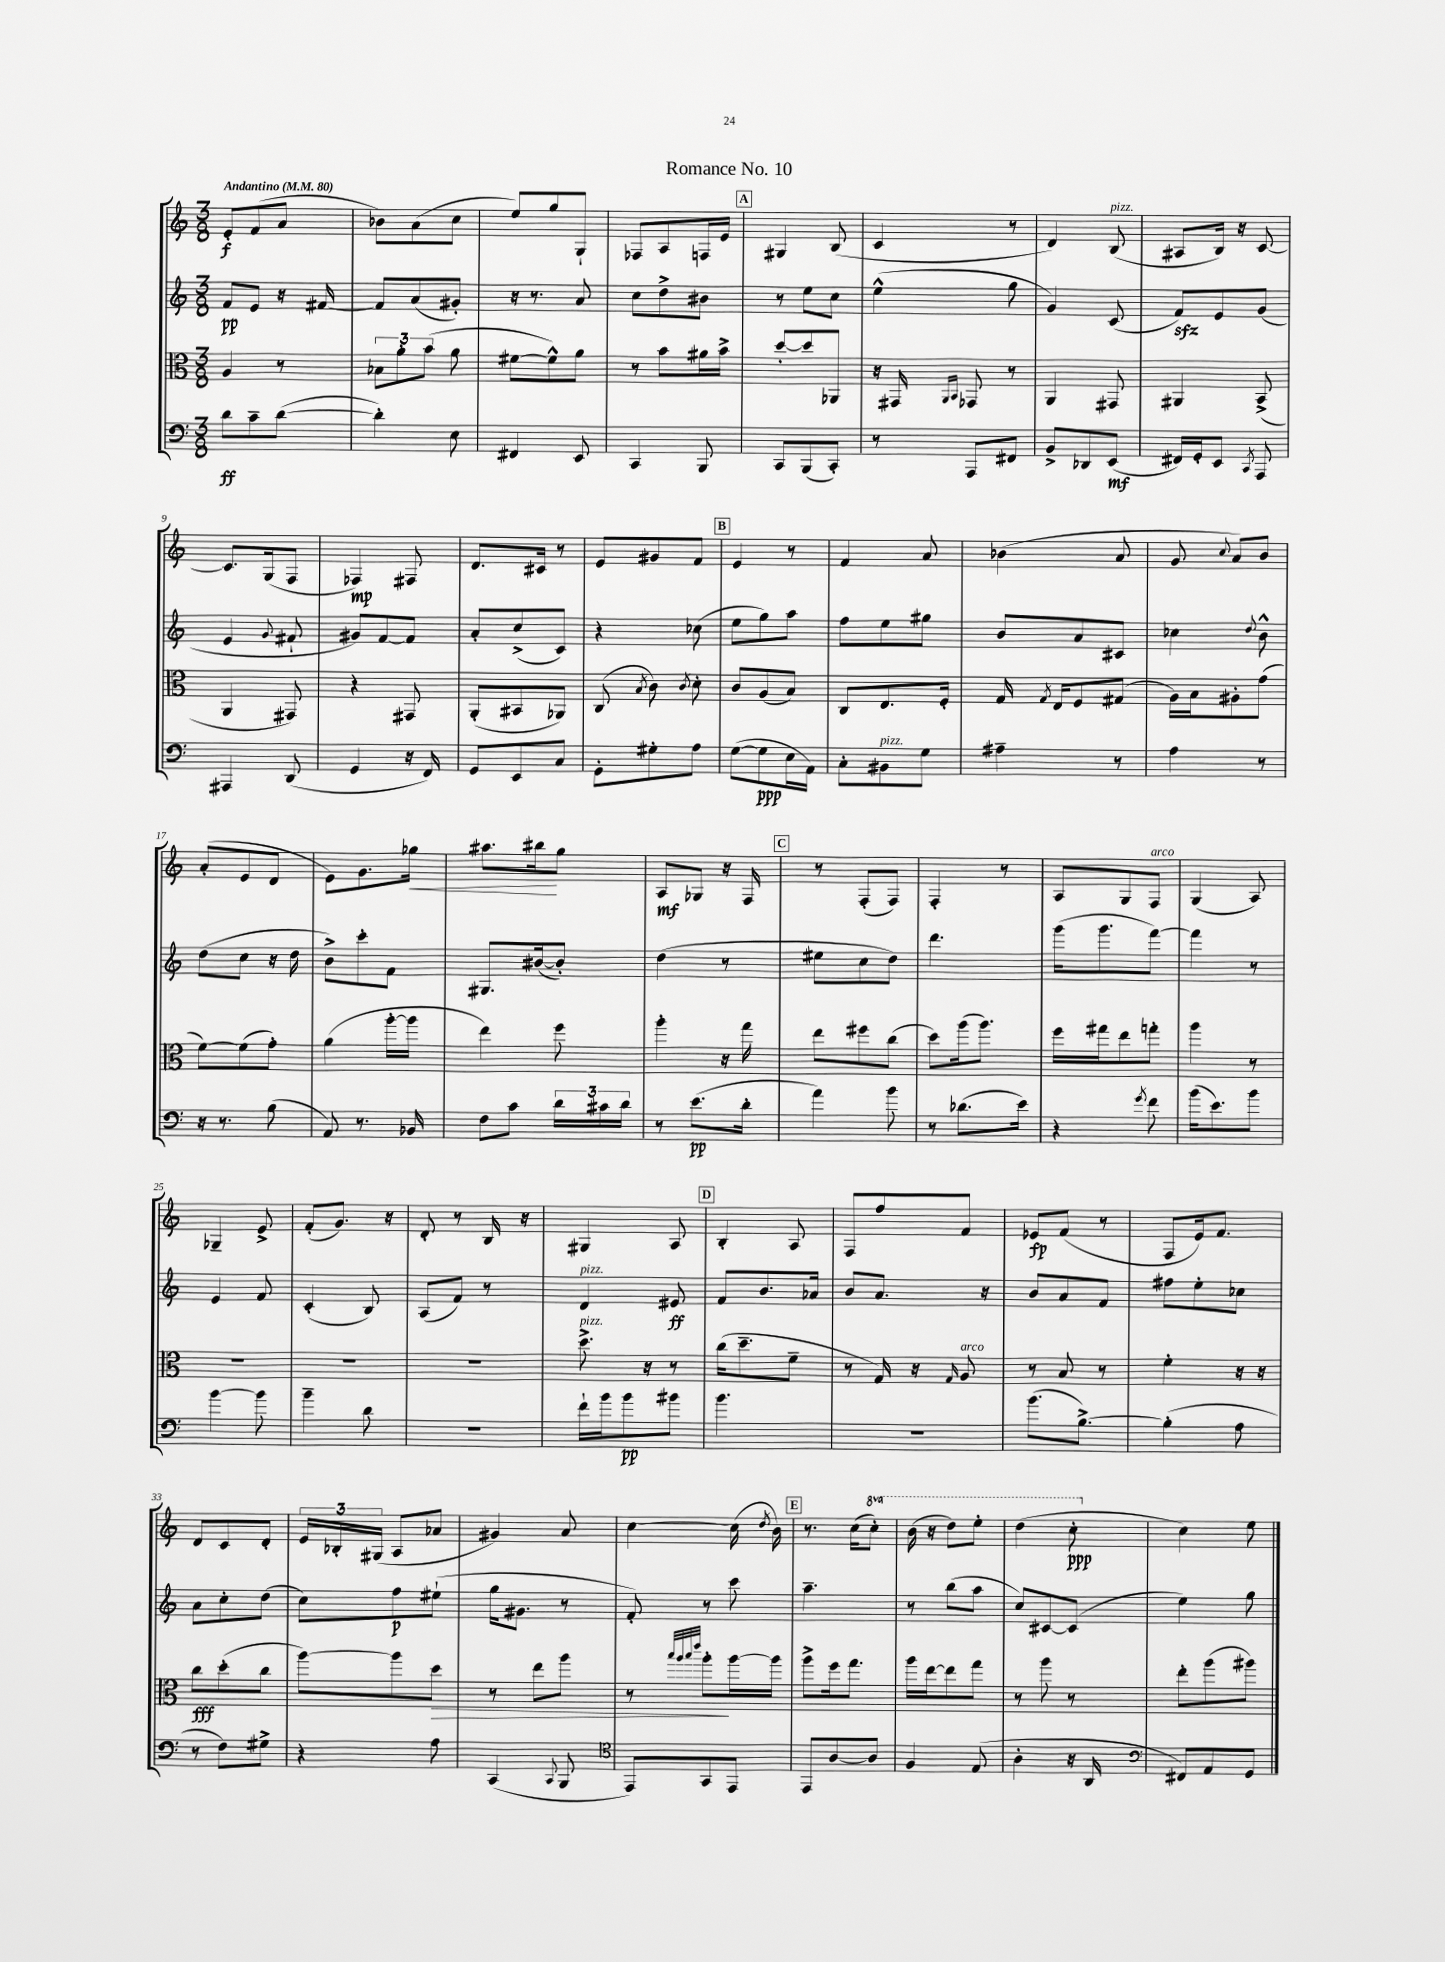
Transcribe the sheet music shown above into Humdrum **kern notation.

**kern	**kern	**kern	**kern
*staff4	*staff3	*staff2	*staff1
*clefF4	*clefC3	*clefG2	*clefG2
*k[]	*k[]	*k[]	*k[]
*M3/8	*M3/8	*M3/8	*M3/8
*MM80	*MM80	*MM80	*MM80
8d	4A	8f	8e'
8c~	.	8e	(8f
([8d	8r	16r	8a
.	.	[16f#	.
=	=	=	=
4d'])	12B-	8f#]	8b-)
.	12a'	.	.
.	.	(8a	(8a
.	(12b	.	.
8E	8a	8g#')	8cc
=	=	=	=
4FF#	[8f#	16r	8ee)
.	.	8.r	.
.	8f#^^])	.	8gg
8EE	8a	8a	8G`
=	=	=	=
4CC	8r	8cc	8F-
.	8b	8dd^	8A
8BBB	16a#	8b#	16F
.	16b^	.	16e
=	=	=	=
8CC	[8dd'	8r	4G#
(8BBB	8dd]	8ee	.
8CC')	8AA-	8cc	(8B
=	=	=	=
8r	16r	(4ee^^	4c
.	16GG#	.	.
.	16qqAA	.	.
.	16qqBB	.	.
8AAA	8GG-	.	.
8FF#	8r	8gg	8r
=	=	=	=
8BB^	4AA	4g)	4d)
8DD-	.	.	.
(8EE	8GG#	(8c	(8B
=	=	=	=
16FF#)	4AA#	8f)	8A#
16GG'	.	.	.
8EE	.	8e	16B)
.	.	.	16r
8qCC	.	.	.
8AAA	(8BB^	(8g	[8c
=	=	=	=
4AAA#	4AA	4e	8.c]
.	.	.	(16G
.	.	8qqg	.
(8DD	8GG#)	8f#`	8F
=	=	=	=
4GG	4r	8g#)	4F-)
.	.	[8f	.
16r	8GG#	8f]	8F#
16FF)	.	.	.
=	=	=	=
8GG	(8AA'	8a'	8.d
8EE	8BB#	(8cc^	.
.	.	.	16c#
8C	8AA-)	8c)	8r
=	=	=	=
8GG'	(8C	4r	8e
.	8qB	.	.
8G#'	8c)	.	8g#
.	8qc	.	.
8A	8d'	(8cc-	8f
=	=	=	=
([8G	8c	8ee	4e
8G]	(8A	8gg)	.
16E	8B)	8aa	8r
16AA)	.	.	.
=	=	=	=
8C'	8C	8ff	4f
8BB#	8.E	8ee	.
8G	.	8gg#	8a
.	16F'	.	.
=	=	=	=
4A#~	16G	8b	(4b-
.	8qG	.	.
.	16E	.	.
.	8F	8a	.
8r	(8G#	8c#	8a
=	=	=	=
4A	16A)	4cc-	8g
.	16B	.	.
.	.	.	8qqcc
.	8A#'	.	8a)
.	.	8qqdd	.
8r	(8g	8b^^	8b
=	=	=	=
16r	[8f)	(8dd	(8a'
8.r	.	.	.
.	(8f]	8cc	8e
(8B	8g')	16r	8d
.	.	16dd	.
=	=	=	=
8AA)	(4a	8b^)	8e)
8.r	.	8ccc'	8.g
.	[16aa'	8f	.
16BB-	16aa]	.	16gg-
=	=	=	=
8F	4ee)	8.G#	8.aa#
8c	.	.	.
.	.	([16b#	16bb#
24d	8ff	8b#'])	8gg
24c#	.	.	.
24d	.	.	.
=	=	=	=
8r	4aa'	(4dd	8A
(8.e	.	.	8G-
.	16r	8r	16r
16d'	16gg	.	16F
=	=	=	=
4a)	8ee	8ee#	8r
.	8ff#	8cc	(8F'
8b	(8cc	8dd)	8F)
=	=	=	=
8r	8dd)	4.ddd	4F'
(8.d-	(16aa	.	.
.	8.aa)	.	.
.	.	.	8r
16e)	.	.	.
=	=	=	=
4r	16ff	(16ggg	8A
.	16gg#	8.ggg	.
.	8ee	.	8G
8qg	.	.	.
8f	8gg'	[8fff)	8F
=	=	=	=
(16b	4aa	4fff]	(4G
8.e)	.	.	.
8b	8r	8r	8A)
=	=	=	=
[4b	4.r	4e	4G-~
8b]	.	8f	8e^
=	=	=	=
4b~	4.r	(4c'	(8f'
.	.	.	8.g)
8d	.	8B)	.
.	.	.	16r
=	=	=	=
4.r	4.r	(8A	8d'
.	.	8f)	8r
.	.	8r	16B
.	.	.	16r
=	=	=	=
16f`	8.dd^	4d	4G#
16b	.	.	.
8b	.	.	.
.	16r	.	.
8b#	8r	8e#	8A
=	=	=	=
4.b	(16cc	8f	4B'
.	8.dd~	.	.
.	.	8.b	.
.	8f~	.	8A
.	.	16a-	.
=	=	=	=
4.r	8r	8b	8F
.	16G)	8.a	8ff
.	16r	.	.
.	16qqG	.	.
.	8A	.	8f
.	.	16r	.
=	=	=	=
(8.b	8r	8b	8e-
.	8B	8a	(8f
[8.B^)	.	.	.
.	8r	8f	8r
=	=	=	=
(4B']	4f'	8ff#	8F
.	.	8ee'	16e)
.	.	.	8.f
8A	16r	8cc-	.
.	16r	.	.
=	=	=	=
8r	8cc	8a	8d
8F)	(8dd'	8cc'	8c
8G#^	8cc	(8dd	8d'
=	=	=	=
4r	[8aa)	8cc)	24e
.	.	.	24B-'
.	.	.	(24G#
.	8aa]	8ff	8A
8A	8dd	(8ee#`	8a-
=	=	=	=
(4CC	8r	16gg	4g#)
.	.	8.g#	.
.	8ee	.	.
8qqCC	.	.	.
8BBB	8aa	8r	8a
=	=	=	=
*clefC4	*	*	*
8EE)	8r	8f')	[4cc
.	32qqbb	.	.
.	32qqaa	.	.
.	32qqbb	.	.
.	32qqeee	.	.
8GG	8aa'	8r	.
8EE	[16aa	8ccc	(16cc]
.	.	.	8qdd
.	16aa]	.	16b)
=	=	=	=
8EE	8aa^	4.aa~	8.r
[8A	16ff	.	.
.	8.gg	.	(16cc
8A]	.	.	8ccc')
=	=	=	=
4F	16aa	8r	(16bb
.	[16ee	.	16r
.	8ee]	(8bb	8ddd)
(8E	8gg	8aa	8eee'
=	=	=	=
4A'	8r	8cc)	(4ddd
.	8aa	[8c#	.
16r	8r	(8c#]	8ccc'
16AA	.	.	.
=	=	=	=
*clefF4	*	*	*
8FF#)	8ee'	4ee)	4cc)
8AA	(8aa	.	.
8GG	8aa#)	8gg	8ee
==	==	==	==
*-	*-	*-	*-
